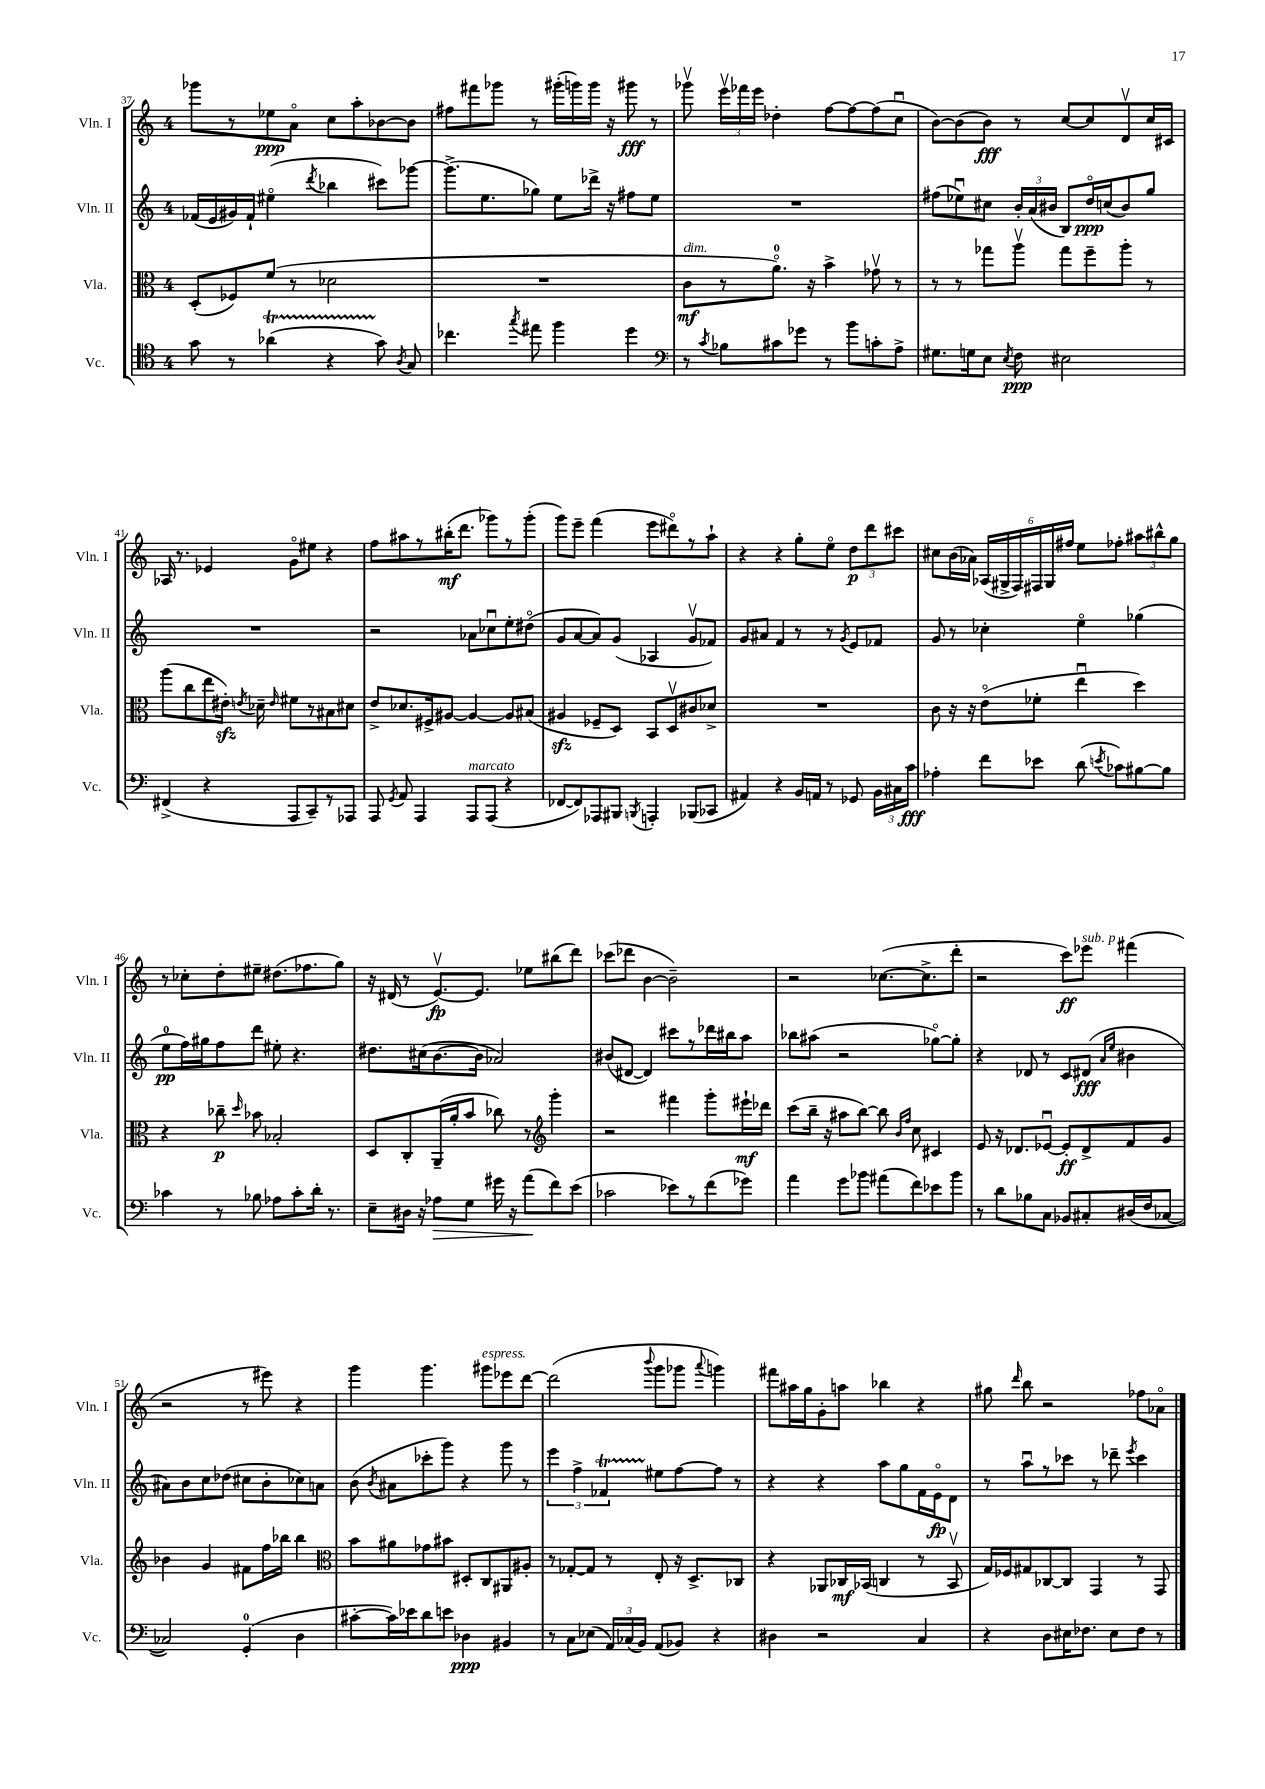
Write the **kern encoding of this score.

**kern	**kern	**kern	**kern
*staff4	*staff3	*staff2	*staff1
*clefC4	*clefC3	*clefG2	*clefG2
*k[]	*k[]	*k[]	*k[]
*M4/4	*M4/4	*M4/4	*M4/4
8g	(8D'	(16f-	8ggg-
.	.	16e	.
8r	8F-)	16g#)	8r
.	.	16f-`	.
(4a-	(8f	(4ee#o	8ee-
.	8r	.	8ao
.	.	8qddd	.
4r	2d-	4bb-	8cc
.	.	.	8aa'
8g)	.	8ccc#)	[8b-
8qA	.	.	.
8G	.	[8ggg-	8b-]
=	=	=	=
4.cc-	1r	(8.ggg-^]	8ff#
.	.	.	8fff#
.	.	8.ee	.
.	.	.	8ggg-
8qgg	.	.	.
8ee#	.	8gg-)	8r
4ff	.	8ee	(16ggg#'
.	.	.	16ggg)
.	.	16ddd-^	16ggg
.	.	16r	16r
4dd	.	8ff#	8ggg#
.	.	8ee	8r
=	=	=	=
*clefF4	*	*	*
8r	8c	1r	8ggg-v
8qc	.	.	.
8B-	8r	.	24eeev
.	.	.	24fff-
.	.	.	24eee
8c#	8.ao)	.	4dd-'
8g-	.	.	.
.	16r	.	.
8r	4b^	.	[8ff
8b	.	.	8ff_
8c'	8g-v	.	(8ff]
8A^	8r	.	8ccu
=	=	=	=
8.G#	8r	(8ff#	[8b)
.	8r	8ee-u)	(8b]
16G	.	.	.
8E	8gg-	8cc#	8b)
8qE	.	.	.
8F	8aav	24b'	8r
.	.	(24a	.
.	.	24b#	.
2E#	8gg-	8B)	[8cc
.	8ff~	16ddo	8cc]
.	.	(16cc	.
.	8aa'	8b#)	8dv
.	8r	8gg	16cc
.	.	.	16c#
=	=	=	=
(4FF#^	(8aa	1r	16A-
.	.	.	8.r
.	8cc	.	.
4r	8ee	.	4e-
.	16e#')	.	.
.	8qe	.	.
.	16d-~	.	.
.	16qqe	.	.
8AAA	8f#	.	8go
8CC~)	8r	.	8ee#
8r	8B#	.	4r
8AAA-	8d#	.	.
=	=	=	=
8AAA	8e^	2r	8ff
8qGG	.	.	.
8AA	8.d-	.	8aa#
4AAA	.	.	8r
.	16F#^	.	.
.	[8A#	.	(16bb#'
.	.	.	8.ddd
8AAA	4A#_	8a-	.
(8AAA	.	8cc-u	8ggg-)
4r	8A#]	8ee'	8r
.	(8B#	(8dd#o	(8ggg-'
=	=	=	=
[8FF-	4A#	8g	8ggg)
8FF-])	.	[8a	8eee~
8AAA-	8F-~	8a])	(4fff
8BBB#	8D)	(8g	.
8qBBB	.	.	.
4AAA'	8BB	4A-	8eee
.	8Dv	.	8ddd#o)
(8BBB-	8c#	8gv	8r
8CC-	8d-^	8f-)	8aa`
=	=	=	=
4AA#)	1r	8g	4r
.	.	8a#	.
4r	.	4f	4r
16BB	.	8r	8gg'
16AA	.	.	.
8r	.	8r	8eeo
.	.	8qg	.
8GG-	.	8e	12dd
.	.	.	12ddd
24BB	.	8f-	.
24C#	.	.	12ccc#
24c	.	.	.
=	=	=	=
4A-'	8c	8g	8cc#
.	16r	8r	(16b
.	16r	.	16a-)
8f	(8eo	4cc-'	(24A-
.	.	.	24G#^
.	.	.	24F)
8e-	8f-'	.	24F#
.	.	.	24G#
.	.	.	24ff#
(8d	4eeu	4eeo	8ee
8qe	.	.	.
8c-)	.	.	8ff-'
[8B#	4dd)	(4gg-	12aa#
.	.	.	12bb#^^
8B#]	.	.	.
.	.	.	12gg
=	=	=	=
4c-	4r	8ee	8r
.	.	16ff)	8cc-'
.	.	16gg#	.
8r	8cc-~	8ff	8dd'
.	16qqdd	.	.
8B-	8b-	8ddd	8ee#~
8A-	2B-'	8ee#'	(8.dd#
8c-'	.	4.r	.
.	.	.	8.ff-
16d'	.	.	.
8.r	.	.	.
.	.	.	8gg)
=	=	=	=
8E~	8D	8.dd#	16r
.	.	.	(16d#
16D#	8C'	.	8r
16r	.	(16cc#	.
8A-	(16AA~	[8.b	[8.ev)
.	16a'	.	.
8G	8b	.	.
.	.	16b]	8.e]
16g#	8cc-)	2a-)	.
16r	.	.	.
(8a	8r	.	8ee-
*	*clefG2	*	*
8f)	4ggg'	.	(8bb#
(8e	.	.	8ddd)
=	=	=	=
2c-	2r	(8b#	(8ccc-
.	.	[8d#	8ddd-
.	.	4d#])	[4b
8e-)	4fff#	8ccc#	2b~])
8r	.	8r	.
(8f	8ggg'	16ddd-	.
.	.	16bb#	.
8g-)	16eee#`	8aa	.
.	16ddd-	.	.
=	=	=	=
4a	(8ccc	8bb-	2r
.	16bb~	(8aa#	.
.	16r	.	.
8g	8aa#	2r	.
8b-	[8bb)	.	.
(8a#	8bb]	.	([8.cc-
.	16qqb	.	.
.	16qqff	.	.
8f)	8cc	.	.
.	.	.	8.cc-^]
8e-	4c#	[8gg-o)	.
8b-	.	8gg-']	8ddd'
=	=	=	=
8r	8e	4r	2r
8d	16r	.	.
.	8.d-	.	.
8B-	.	8d-	.
8C	[8e-u	8r	.
8BB-	8e-']	8c	8ccc)
8C#'	8d-^	(8d#	8eee-
.	.	16qqa	.
.	.	16qqee	.
(16D#	8f	4b#	(4fff#
16F	.	.	.
[8C-	8g	.	.
=	=	=	=
2C-])	4b-	8a#)	2r
.	.	8b	.
.	4g	8cc	.
.	.	(8dd-	.
(4GG'	8f#	8cc#	8r
.	16ff	8b'	8eee#)
.	16bb-	.	.
4D	4bb-	8cc-)	4r
.	.	8a	.
=	=	=	=
*	*clefC3	*	*
[8c#'	8b	(8b	4ggg
.	.	8qb	.
16c#])	8a#	8a#	.
16e-	.	.	.
8d	8g-	8ccc-'	4.ggg
8e	8b#	8ggg)	.
4D-	8D#'	4r	.
.	8C	.	8ggg#
4BB#	8AA#	8ggg	8eee-
.	8A#'	8r	[8ddd
=	=	=	=
8r	8r	6eee	(2ddd]
8C	[8G-'	.	.
.	.	6ff^	.
(8E-	8G-]	.	.
.	.	6f-	.
24AA)	8r	.	.
(24C-	.	.	.
24BB)	.	.	.
.	.	.	8qqbbb
(8AA	8E'	8ee#	8ggg
8BB-)	16r	[8ff	8ggg-
.	8.D^	.	.
.	.	.	8qqaaa
4r	.	8ff]	4ggg)
.	8C-	8r	.
=	=	=	=
4D#	4r	4r	8fff#
.	.	.	16aa#
.	.	.	16gg
2r	8AA-	4r	8g'
.	16C-	.	8aa
.	(16BB-	.	.
.	4C	8aa	4bb-
.	.	8gg	.
4C	8r	16f	4r
.	.	16eo	.
.	8BB-v	8d	.
=	=	=	=
4r	16G)	8r	8gg#
.	16F-	.	.
.	.	.	16qqddd
.	8G#	8aau	8bb
8D	[8C-	8r	2r
16E#	8C-]	8ccc-	.
8.F-	.	.	.
.	4GG	8r	.
8E#	.	8ddd-~	.
.	.	8qeee	.
8F-	8r	4ccc-	8ff-
8r	8GG	.	8a-o
==	==	==	==
*-	*-	*-	*-
